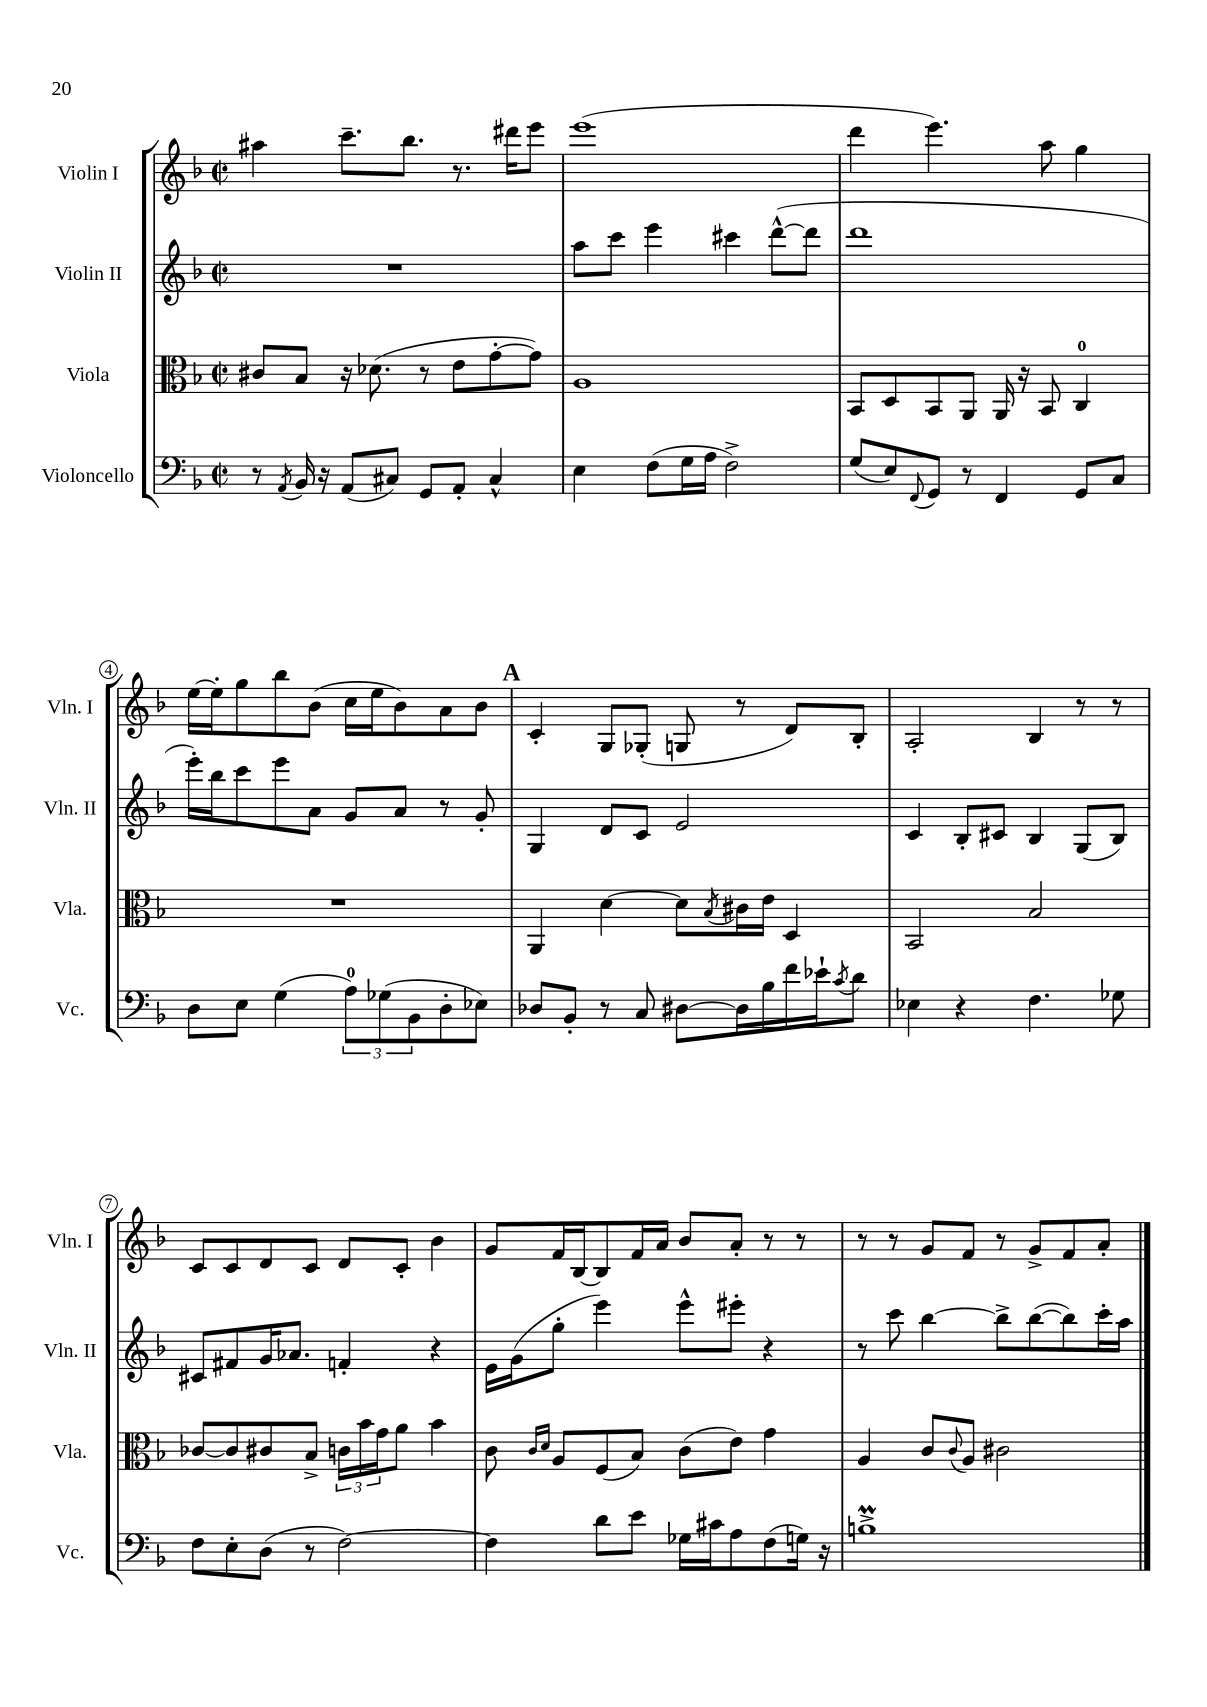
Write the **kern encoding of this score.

**kern	**kern	**kern	**kern
*staff4	*staff3	*staff2	*staff1
*clefF4	*clefC3	*clefG2	*clefG2
*k[b-]	*k[b-]	*k[b-]	*k[b-]
*M2/2	*M2/2	*M2/2	*M2/2
*met(c|)	*met(c|)	*met(c|)	*met(c|)
8r	8c#	1r	4aa#
8qAA	.	.	.
16BB-	8B-	.	.
16r	.	.	.
(8AA	16r	.	8.ccc~
.	(8.d-	.	.
8C#)	.	.	.
.	.	.	8.bb-
8GG	8r	.	.
8AA'	8e	.	8.r
4C#^^	[8g'	.	.
.	.	.	16ddd#
.	8g])	.	8eee
=	=	=	=
4E	1A	8aa	(1eee
.	.	8ccc	.
(8F	.	4eee	.
16G	.	.	.
16A	.	.	.
2F^)	.	4ccc#	.
.	.	([8ddd^^	.
.	.	8ddd]	.
=	=	=	=
(8G	8BB-	1ddd	4ddd
8E)	8D	.	.
8qqFF	.	.	.
8GG	8BB-	.	4.eee)
8r	8AA	.	.
4FF	16AA	.	.
.	16r	.	.
.	8BB-	.	8aa
8GG	4C	.	4gg
8C	.	.	.
=	=	=	=
8D	1r	16eee')	[16ee
.	.	16bb-	16ee']
8E	.	8ccc	8gg
(4G	.	8eee	8bb-
.	.	8a	(8b-
12A)	.	8g	16cc
.	.	.	16ee
(12G-	.	.	.
.	.	8a	8b-)
12BB-	.	.	.
8D'	.	8r	8a
8E-)	.	8g'	8b-
=	=	=	=
8D-	4AA	4G	4c'
8BB-'	.	.	.
8r	[4d	8d	8G
8C	.	8c	(8G-'
[8D#	8d]	2e	8G
.	8qB-	.	.
16D#]	16c#	.	8r
16B-	16e	.	.
16f	4D	.	8d)
16e-`	.	.	.
8qc	.	.	.
8d	.	.	8B-'
=	=	=	=
4E-	2BB-	4c	2A'
4r	.	8B-'	.
.	.	8c#	.
4.F	2B-	4B-	4B-
.	.	(8G	8r
8G-	.	8B-)	8r
=	=	=	=
8F	[8c-	8c#	8c
8E'	8c-]	8f#	8c
(8D	8c#	16g	8d
.	.	8.a-	.
8r	8B-^	.	8c
[2F)	24c	4f'	8d
.	24b-	.	.
.	24g	.	.
.	8a	.	8c'
.	4b-	4r	4b-
=	=	=	=
4F]	8c	16e	8g
.	.	(16g	.
.	16qqc	.	.
.	16qqd	.	.
.	8A	8gg'	16f
.	.	.	[16B-
8d	(8F	4eee)	8B-]
8e	8B-)	.	16f
.	.	.	16a
16G-	(8c	8eee^^	8b-
16c#	.	.	.
8A	8e)	8eee#'	8a'
(8F	4g	4r	8r
16G)	.	.	8r
16r	.	.	.
=	=	=	=
1B^	4A	8r	8r
.	.	8ccc	8r
.	8c	[4bb-	8g
.	8qqc	.	.
.	8A	.	8f
.	2c#	8bb-^]	8r
.	.	([8bb-	8g^
.	.	8bb-])	8f
.	.	16ccc'	8a'
.	.	16aa	.
==	==	==	==
*-	*-	*-	*-
